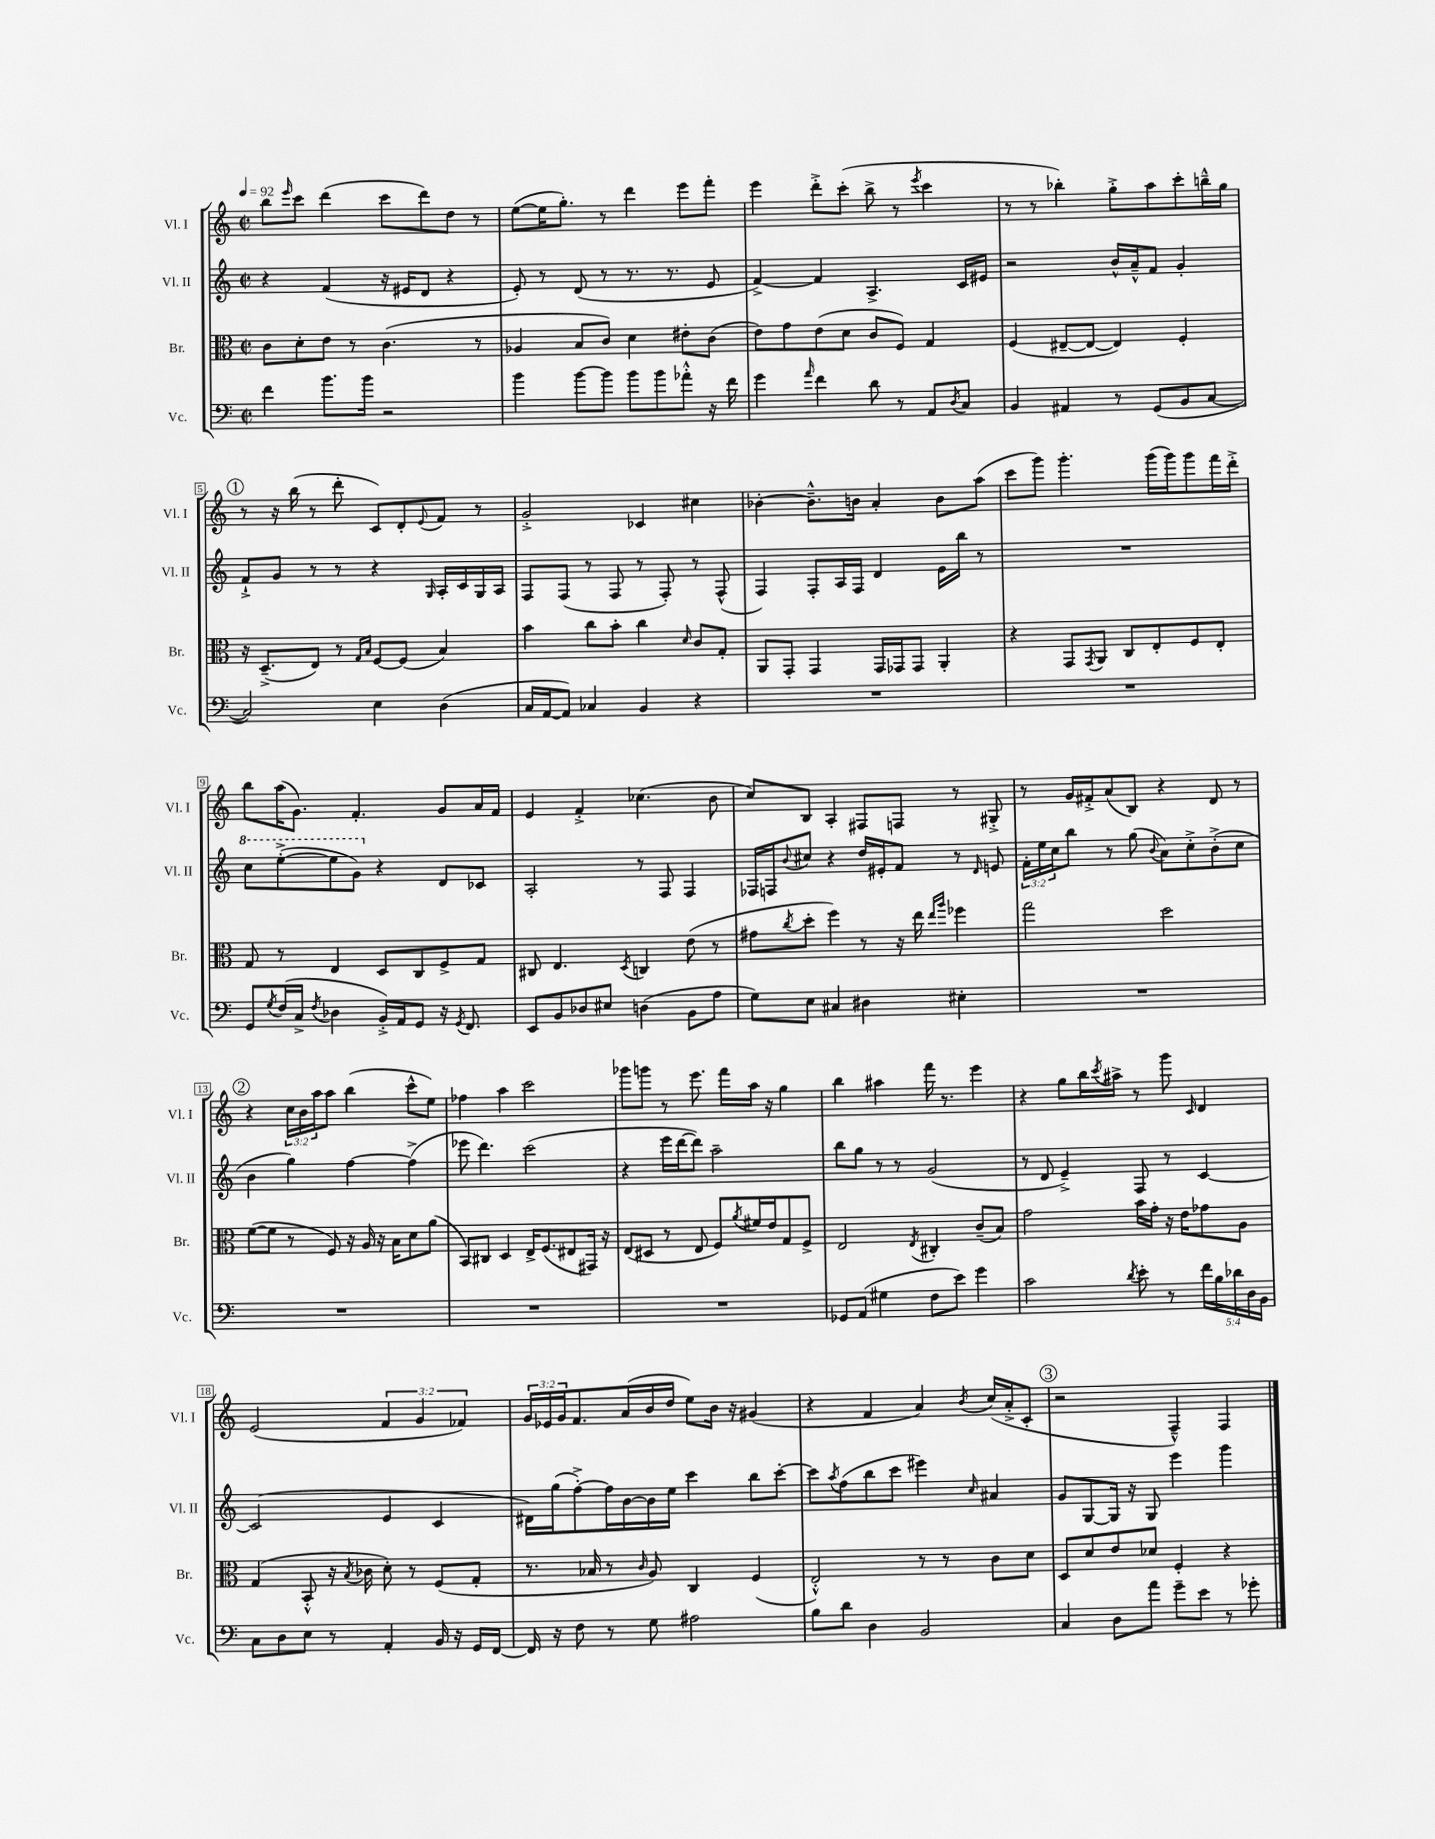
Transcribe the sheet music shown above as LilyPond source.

<<
\new StaffGroup <<
\new Staff = "s0" \with { instrumentName = "Vl. I" shortInstrumentName = "Vl. I" } {
    \clef treble \key c \major \defaultTimeSignature \time 2/2 \override Staff.TupletNumber.text = #tuplet-number::calc-fraction-text \tempo 4 = 92
    b''8 \grace { e'''16 } c'''8 d'''4( c'''8 d'''8) d''8 r8 |
    e''8~( e''16 g''8.-.) r8 d'''4 e'''8 f'''8-. |
    e'''4 d'''8-.-> c'''8-.( b''8-> r8 \acciaccatura { e'''8 } c'''4 |
    r8 r8 bes''4-.) g''8-.-> a''8 c'''8-. b''16---^ g''16 |
    \mark \markup { \circle "1" } r8 r16 b''16( r8 d'''8-. c'8) d'8-. \appoggiatura { e'8 } f'8 r8 |
    g'2-.-> ces'4 cis''4 |
    bes'4~-. bes'8.---^ b'16 a'4-. b'8 a''8( |
    c'''8 g'''8) g'''4.-. g'''16( g'''16) g'''8 f'''16 d'''16-.-> |
    b''8 a''16( g'8.) f'4.-. g'8 a'16 f'16 |
    e'4 f'4-.-> ces''4.( b'8 |
    c''8) b8 a4-. fis8 f8 r8 gis8-.-> |
    r8 g'16 fis'16-.-> a'8( b8) r4 d'8 r8 |
    \mark \markup { \circle "2" } r4 \tuplet 3/2 { c''16 b'16 a''16 } a''8 b''4( c'''8-^ e''8) |
    fes''4 a''4 c'''2 |
    ges'''8 g'''8 r8 e'''8. f'''16 a''16 r16 g''4 |
    b''4 ais''4 f'''16 r8. e'''4 |
    r4 g''8 b''16 \acciaccatura { c'''8 } ais''16-> r8 g'''8 \grace { c'16 } d'4 |
    e'2( \tuplet 3/2 { f'4 g'4 fes'4) } |
    \tuplet 3/2 { g'16 ees'16 g'16 } f'8. a'16( b'16 d''16 e''8) b'16 r16 gis'4( |
    r4 f'4 a'4) \acciaccatura { b'8 } c''16( a'16-.-> c'8-. |
    \mark \markup { \circle "3" } r2 f4---^) f4 \bar "|." |
}
\new Staff = "s1" \with { instrumentName = "Vl. II" shortInstrumentName = "Vl. II" } {
    \clef treble \key c \major \defaultTimeSignature \time 2/2 \override Staff.TupletNumber.text = #tuplet-number::calc-fraction-text
    r4 f'4( r16 eis'16 d'8 r4 |
    e'8-.) r8 d'8( r8 r8. r8. e'8 |
    f'4~->) f'4 a4.-> c'16 eis'16 |
    r2 b'16-^ a'16---^ f'8 g'4-. |
    \mark \markup { \circle "1" } f'8-!-> g'8 r8 r8 r4 \grace { g16 } a16-. c'16 g16 a16 |
    f8 f8( r8 f8 r8 f8-.) r8 f8-^( |
    f4) f8-. a16 f16 d'4 e'16 b''16 r8 |
    R1 |
    \ottava #1 c'''8 e'''8~-.->( e'''8 g''8) \ottava #0 r4 d'8 ces'8 |
    a2-. r8 f8 f4 |
    fes16 f16 \appoggiatura { b'8 } cis''8 r4 d''16 eis'16-. f'8 r8 \grace { d'16 } e'8 |
    \tuplet 3/2 { f'16-. e''16 c''16 } b''8 r8 g''8( \appoggiatura { b'8 } a'8) c''8-.-> b'8-.->( c''8 |
    \mark \markup { \circle "2" } b'4 g''4) f''4~ f''4->( |
    ees'''8 d'''4.) c'''2( |
    r4 e'''16 d'''16~ d'''8) a''2-- |
    b''8 g''8 r8 r8 g'2( |
    r8 d'8 e'4--->) f8 r8 c'4~ |
    c'2( e'4 c'4 |
    dis'16) g''16( f''8~-.->) f''16 b'16~ b'16 e''16 c'''4 b''8 c'''8~-. |
    c'''8 \acciaccatura { a''8 } f''8( b''8 c'''8 eis'''4) \grace { c''16 } ais'4 |
    \mark \markup { \circle "3" } g'8 g8~ g16 r16 g8 e'''4 g'''4 \bar "|." |
}
\new Staff = "s2" \with { instrumentName = "Br." shortInstrumentName = "Br." } {
    \clef alto \key c \major \defaultTimeSignature \time 2/2
    c'8 d'8-. e'8 r8 c'4.( r8 |
    aes4 b8 c'8) d'4 eis'8-. c'8( |
    e'8) g'8 e'8( d'8 c'8 f8) g4 |
    f4( eis8~-- eis8~ eis4) f4-. |
    \mark \markup { \circle "1" } r16 d8.--->( e8) r8 \grace { g16 b16 } f8~ f8( b4) |
    b'4 c''8 b'8-. c''4 \grace { d'16 } c'8 g8-. |
    a,8 g,8-. g,4 g,16 ges,16 ges,8 a,4-. |
    r4 g,8 \acciaccatura { g,8 } a,8 c8 e8-. f8 e8-. |
    g8 r8 e4 d8 c8 f8-> g8 |
    cis8 e4. \acciaccatura { d8 } c4 e'8( r8 |
    gis'8 \acciaccatura { c''8 } d''8-. f''4) r8 r16 e''16 \grace { e''16 a''16 } fes''4 |
    g''2 d''2 |
    \mark \markup { \circle "2" } f'8~( f'8 r8 f8) r16 a16 r16 b16 d'8 a'8( |
    b,8) cis8 d4 e16-> f8.( eis8 gis,16) r16 |
    e8( dis8 r8 e8 f8) \acciaccatura { a'8 } fis'16 e'16 g8 f8-> |
    e2 \acciaccatura { e8 } cis4-. c'8--( b8) |
    g'2 b'16 g'16-. r16 e'16 ges'8 a8 |
    g4( b,8-.-^ r16 \acciaccatura { b8 } ces'16 d'8-.) r8 f8( g8-. |
    r8. bes16 r8 \grace { c'16 } a8) c4 f4( |
    e2-.-^) r8 r8 c'8 d'8 |
    \mark \markup { \circle "3" } d8 d'8 e'8 des'8 f4-. r4 \bar "|." |
}
\new Staff = "s3" \with { instrumentName = "Vc." shortInstrumentName = "Vc." } {
    \clef bass \key c \major \defaultTimeSignature \time 2/2 \override Staff.TupletNumber.text = #tuplet-number::calc-fraction-text
    f'4 b'8. b'16 r2 |
    b'4 b'8~ b'8 b'8 b'8 aes'8-.-^ r16 f'16 |
    g'4 \grace { a'16 } f'4 d'8 r8 a,8 \acciaccatura { d8 } c8 |
    b,4 ais,4 r8 g,8( b,8 c8~ |
    \mark \markup { \circle "1" } c2) e4 d4( |
    c16 a,16~ a,8) ces4 b,4 r4 |
    R1 |
    R1 |
    g,8 \acciaccatura { g8 } f16( c16-> \acciaccatura { f8 } des4 b,16-.->) a,16 g,8 r16 \acciaccatura { g,8 } f,8. |
    e,8 b,8 des8 eis8 d4( b,8 a8 |
    g8) e8 cis4 dis4 eis4-. |
    R1 |
    \mark \markup { \circle "2" } R1 |
    R1 |
    R1 |
    ges,8 a,8( gis4 f8 e'8) g'4 |
    c'2 \acciaccatura { d'8 } e'8-. r8 \tuplet 5/4 { f'16 b16 des'16 d16 b,16 } |
    c8 d8 e8 r8 a,4-. b,16 r16 g,16 f,16~ |
    f,16 r16 f8 r8 g8 ais2 |
    b8 d'8 d4 b,2 |
    \mark \markup { \circle "3" } c4 d8 a'8 g'8-- e'8 r8 ges'8-. \bar "|." |
}
>>
>>
\layout { \context { \Score \override BarNumber.stencil = #(make-stencil-boxer 0.1 0.3 ly:text-interface::print) } }
